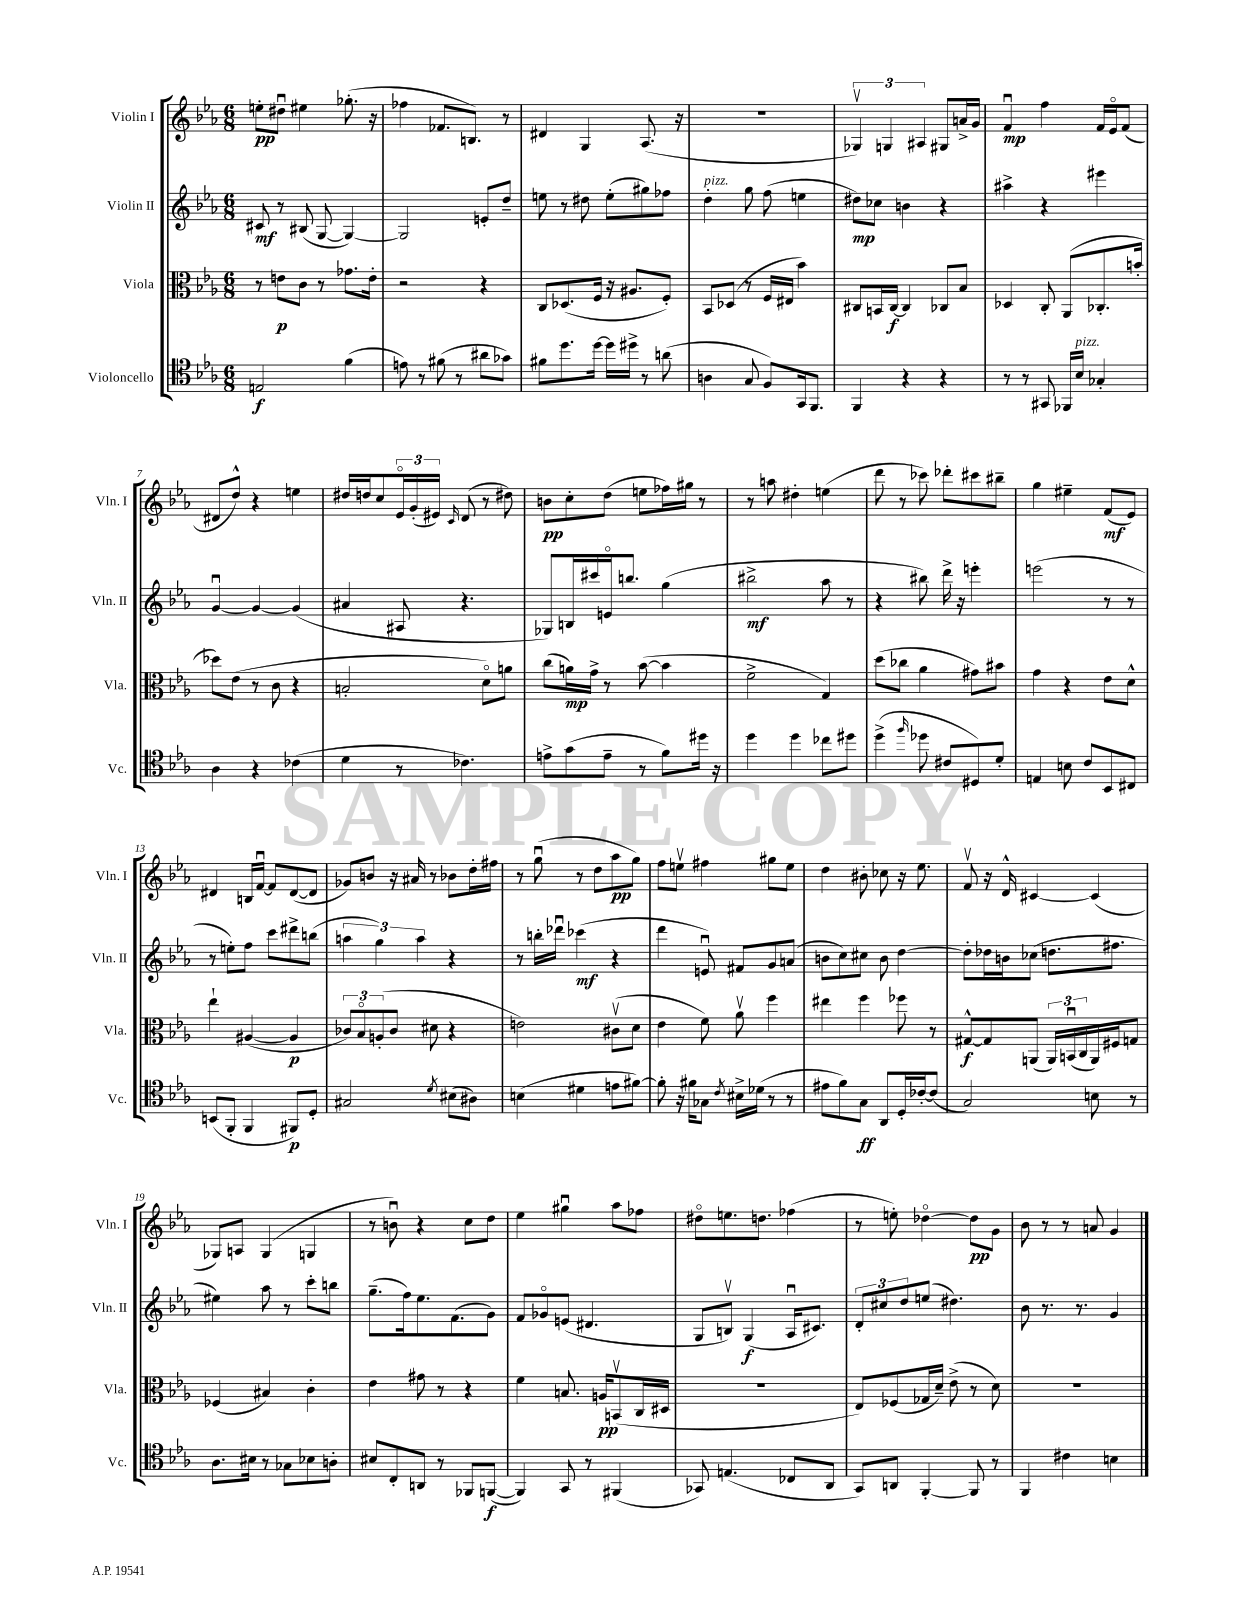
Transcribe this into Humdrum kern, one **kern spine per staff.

**kern	**kern	**kern	**kern
*staff4	*staff3	*staff2	*staff1
*clefC4	*clefC3	*clefG2	*clefG2
*k[b-e-a-]	*k[b-e-a-]	*k[b-e-a-]	*k[b-e-a-]
*M6/8	*M6/8	*M6/8	*M6/8
2E/	8r	8c#/	8ee'\L
.	8e\L	8r	8dd#u\J
.	8c\J	(8B#/	4ee#\
.	8r	[8G/	.
(4f\	8.g-\L	4G/_)	(8.gg-'\
.	16e'\Jk	.	16r
=	=	=	=
8e\)	2r	2G/]	4ff-\
8r	.	.	.
(8f#\	.	.	8.f-/L
8r	.	.	.
.	.	.	8.B/J)
8a#\L	4r	8e'/L	.
8g-\J)	.	8dd~/J	8r
=	=	=	=
8f#\L	8C/L	8ee\	4d#/
8.dd\	(8.D-/	8r	.
.	.	8dd#\	4G/
[16dd\Jk	16F/Jk	.	.
16dd\]LL	16r	(8ee'\L	.
16dd#^\JJ	8.A#/L	.	.
8r	.	8gg#\)	(8.A-/
(8a\	8F'/J)	8ff-\J	.
.	.	.	16r
=	=	=	=
4A\	8BB-/L	4dd'\	2.r
.	(8D-/J	.	.
8G/	8r	8gg\	.
8F/L)	16F/LL	(8ff\	.
.	16E#/JJ	.	.
16GG/k	4b-\)	4ee\	.
8.FF/J	.	.	.
=	=	=	=
4FF/	8C#/L	8dd#\L)	6G-v/)
.	16BB/L	8cc-\J	.
.	.	.	6G/
.	[16C#/JJ	.	.
4r	4C#/]	4b\	.
.	.	.	6A#/
4r	8C-/L	4r	8G#/L
.	8B-/J	.	16a^/L
.	.	.	16g/JJ
=	=	=	=
8r	4D-/	4aa#^\	4fu/
8r	.	.	.
8GG#/	8C'/	4r	4ff\
16FF-/LL	(8AA-/L	.	.
16B-/JJ	.	.	.
4G-'/	8.C-'/	4eee#\	16f/LL
.	.	.	16e-o/J
.	.	.	(8f/J
.	16b'/Jk	.	.
=	=	=	=
4A-\	8dd-\L)	[4gu/	8d#/L
.	(8e-\J	.	8dd^^/J)
4r	8r	4g/_	4r
.	8c\	.	.
(4c-\	4r	(4g/]	4ee\
=	=	=	=
4d\	2B'/	4a#/	16dd#/LL
.	.	.	16dd/J
.	.	.	8cc/
8r	.	8A#/	24e-o/L
.	.	.	(24g'/
.	.	.	24e#/JJ)
.	.	.	16qqc/
4.c-\)	.	4.r	(8d/
.	8do\L)	.	8r
.	8a\J	.	8dd#\)
=	=	=	=
8e^\L	(8cc\L	8G-/L)	8b\L
(8g\	16a\L)	16B/L	8cc'\
.	16g^\JJ	16ccc#/	.
8e~\J	8r	16eo/J	(8dd\J
.	.	8.bb/J	.
8r	([8b-\	.	8ee\L
8f\L)	4b-\]	(4gg\	16ff-\L)
.	.	.	16gg#\JJ
16dd#\Jk	.	.	8r
16r	.	.	.
=	=	=	=
4dd\	2f^\	2bb#^\	8r
.	.	.	8aa\
4dd\	.	.	4dd#'\
8cc-\L	4G/)	8aa-\	(4ee\
8dd#\J	.	8r	.
=	=	=	=
(4dd^\	(8dd\L	4r	8ddd\
.	8cc-\J	.	8r
16qqff/	.	.	.
8dd-\	4a-\	8bb#\)	8ccc-\)
8c#/L	.	16ddd^\	8ddd-'\L
.	.	16r	.
8D#/)	8g#\L)	4eee'\	8ccc#\
8d'/J	8b#\J	.	8bb#~\J
=	=	=	=
4E/	4g\	(2eee\	4gg\
8B\	4r	.	4ee#~\
8c/L	.	.	.
8BB-/	8e-\L	8r	(8f/L
8C#/J	8d^^\J	8r	8e-/J)
=	=	=	=
(8BB/L	4ee-`\	8r	4d#/
8FF'/J	.	8ee'\L)	.
4FF/	([4A#/	8ff\J	16B/LL
.	.	.	[16fu/JJ
.	.	8ccc\L	8f/]L
8FF#/L)	4A#/]	8ddd#^\	([8d#/
8D'/J	.	(8bb\J	8d#/]J
=	=	=	=
2G#/	12c-/L)	6aa\	8g-/L)
.	12B-o/	.	.
.	.	.	8b/J
.	(12A'/	6gg\)	.
.	8c-/J	.	16r
.	.	.	16a#/
.	.	6aa\	.
.	8d#\	.	8r
8qd/	.	.	.
(8B#\L	4r	4r	8b-\L
8A#\J)	.	.	16dd'\L
.	.	.	16ff#\JJ
=	=	=	=
(4B\	2e\)	8r	8r
.	.	16bb'\LL	(8ggu\
.	.	16ddd-u\JJ	.
4d#\	.	(4ccc-\	8r
.	.	.	8dd\L
8e\L	(8c#v\L	4r	8aa-\
[8f#\J)	8d\J	.	8gg\J)
=	=	=	=
8f#'\]	4e-\	4ddd\	8ff\L
16r	.	.	8eev\J
16f#\LK	.	.	.
8G-\J	8f\)	8eu/)	4ff#\
8qc/	.	.	.
16B#^\LL	8a-v\	8f#/L	.
(16d-\JJ	.	.	.
8r	4ff\	8g/	8gg#\L
8r	.	(8a/J	8ee\J
=	=	=	=
8e#\L	4ee#\	8b\L	4dd\
8f\)	.	8cc\)	.
8G\J	4ff\	8cc#\J	8b#'\
8AA-/L	.	8b\	8cc-\
16D'/L	8ff-\	[4dd\	16r
[16c-'/J	.	.	8.ee-\
(8c-/]J	8r	.	.
=	=	=	=
2G/)	[8G#^^/L	8dd'\]L	8fv/
.	8G#/]	16dd-\L	16r
.	.	16b\J	16d^^/
.	(8AA/J	(8cc-\J	[4c#/
.	24AA/LL)	8.dd\L	.
.	(24BBu/	.	.
.	24C/	.	.
8B\	16AA/)	.	(4c#/]
.	16F#/J	8.ff#\J	.
8r	8G/J	.	.
=	=	=	=
8.A-\L	(4F-/	4ee#\)	8G-/L)
.	.	.	8A/J
16B#\Jk	.	.	.
8r	4B#/)	8aa-\	(4G-/
8G-\L	.	8r	.
8B-\	4c'\	8ccc'\L	4G/
8A'\J	.	8bb\J	.
=	=	=	=
8B#/L	4e-\	(8.gg~\L	8r
8C'/	.	.	8bu\)
.	.	16ff\k)	.
8AA/J	8g#\	8.ee-\	4r
8r	8r	.	.
.	.	(8.f\	.
8FF-/L	4r	.	8cc\L
([8FF/J	.	8g\J)	8dd\J
=	=	=	=
4FF/])	4f\	8f/L	4ee-\
.	.	8g-o/	.
8GG/	8.B/	(8e/J	4gg#u\
8r	.	4.d#/	.
.	16A/LK	.	.
(4FF#/	(8BBv/	.	8aa-\L
.	16C/L	.	8ff-\J
.	16D#/JJ	.	.
=	=	=	=
8GG-/)	2.r	8G/L	8dd#o\L
(4.E/	.	8Bv/J)	8.ee\
.	.	(4G/	.
.	.	.	8.dd\J
8C-/L	.	16A-u/LK	(4ff-\
.	.	8.c#/J)	.
8AA-/J	.	.	.
=	=	=	=
8GG/L)	8E-/L)	12d'/L	8r
.	.	12cc#/	.
8AA/J	(8F-/	.	8ee'\)
.	.	12dd/	.
[4FF'/	16G-/L	(8ee/J	[4dd-o\
.	16d~/JJ)	.	.
.	(8e-^\	4.dd#\)	.
8FF/]	8r	.	8dd-\]L
8r	8d\)	.	8g\J
=	=	=	=
4FF/	2.r	8b-\	8b-\
.	.	8.r	8r
4c#\	.	.	8r
.	.	8.r	.
.	.	.	8a/
4B\	.	4g/	4g/
==	==	==	==
*-	*-	*-	*-
